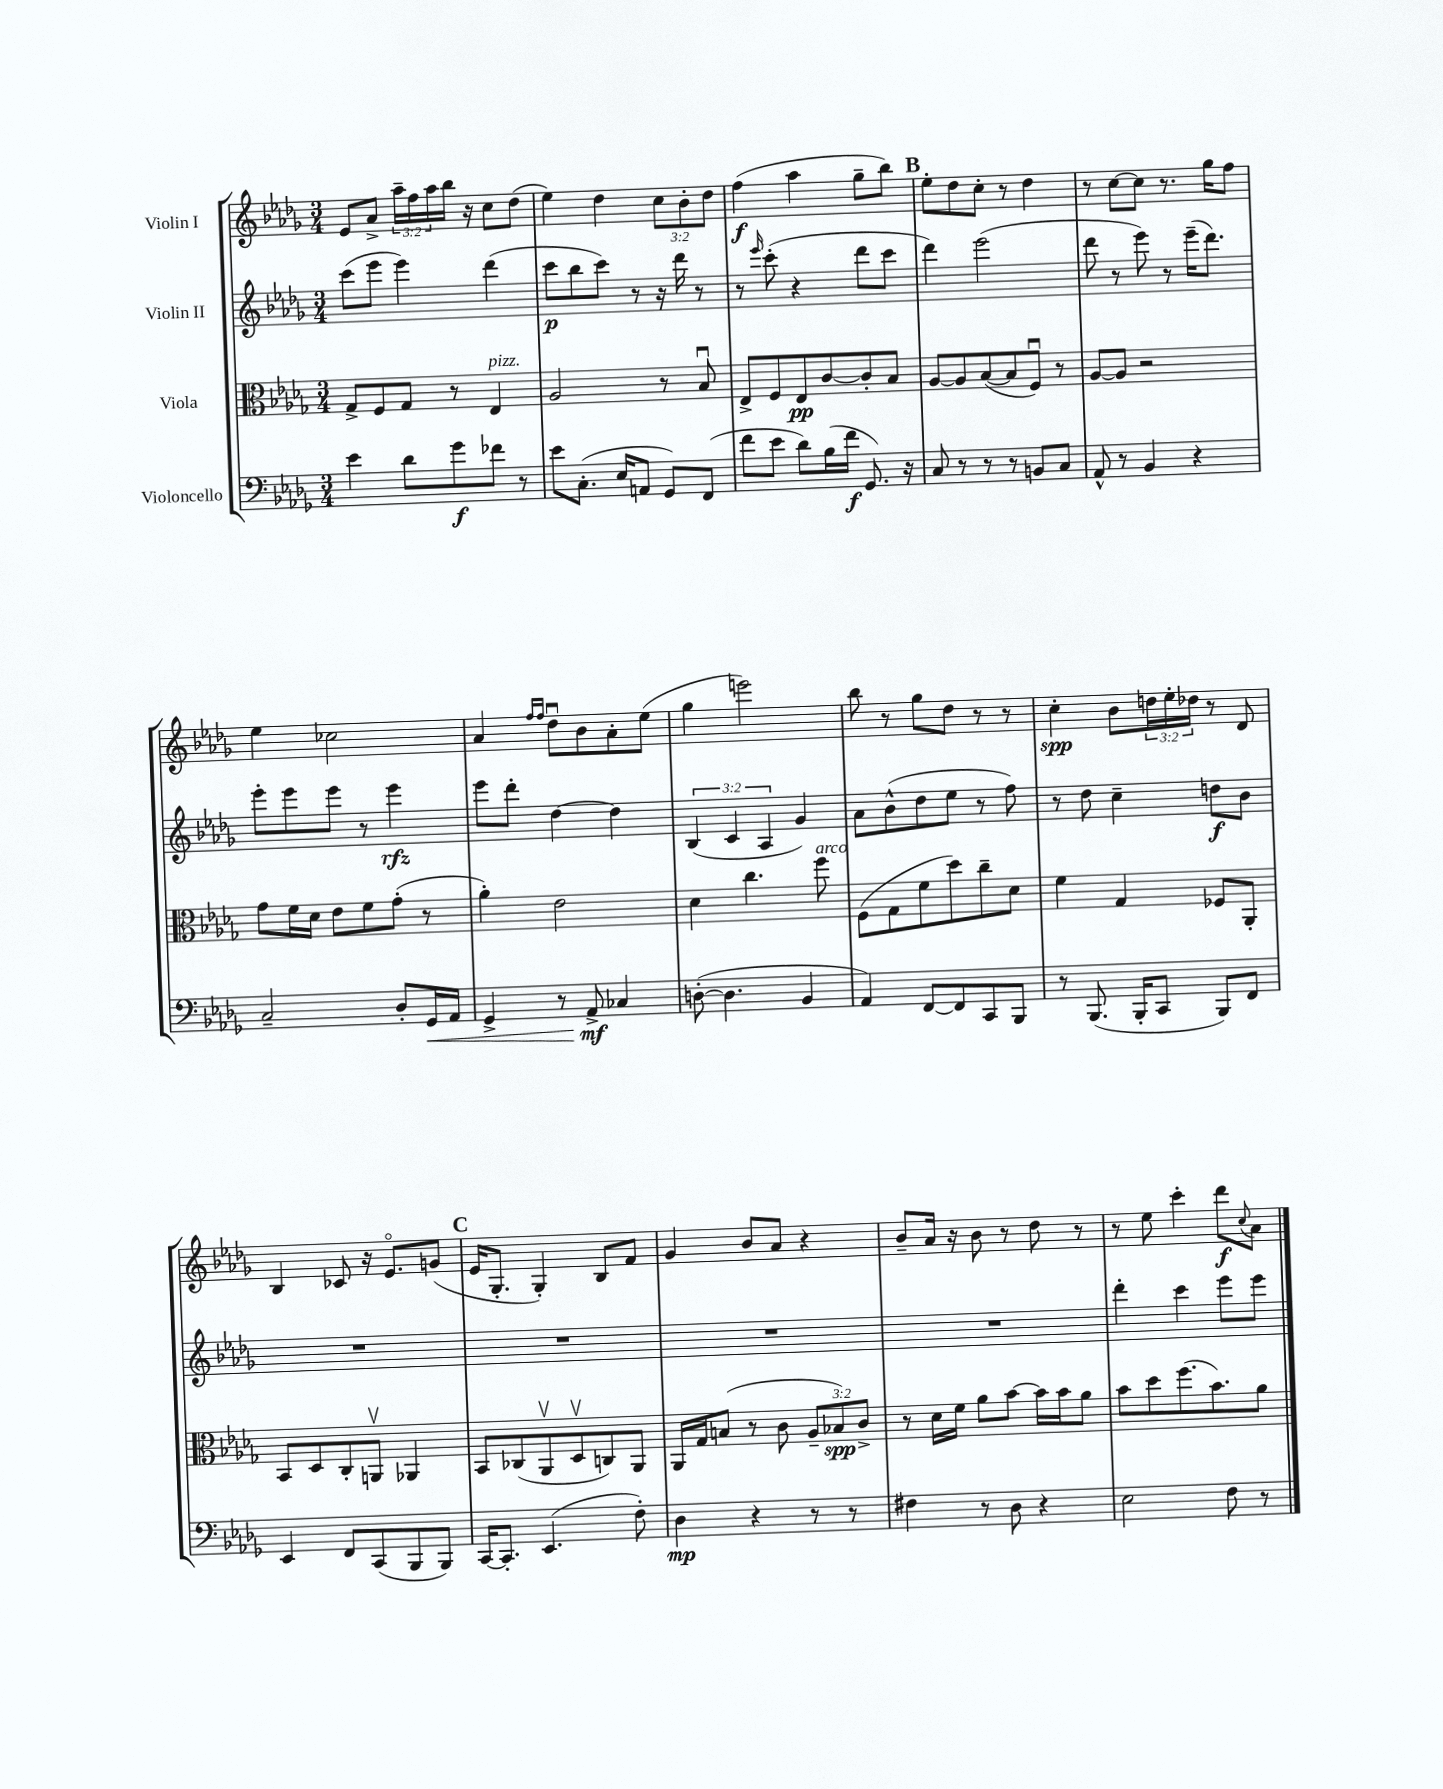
<<
\new StaffGroup <<
\new Staff = "s0" \with { instrumentName = "Violin I" } {
    \clef treble \key des \major \numericTimeSignature \time 3/4 \override Staff.TupletNumber.text = #tuplet-number::calc-fraction-text
    ees'8 aes'8-> \tuplet 3/2 { aes''16-- f''16 aes''16 } bes''16 r16 c''8 des''8( |
    ees''4) des''4 \tuplet 3/2 { c''8 bes'8-. des''8 } |
    f''4\f( aes''4 ges''8-- bes''8) |
    \mark \markup { \bold "B" } ees''8-. des''8 c''8-. r8 des''4 |
    r8 c''8~ c''8 r8. ges''16 f''8 |
    ees''4 ces''2 |
    aes'4 \grace { f''16 f''16 } des''8\downbow bes'8 aes'8-. ees''8( |
    ges''4 e'''2) |
    bes''8 r8 ges''8 des''8 r8 r8 |
    c''4-.\spp bes'8 \tuplet 3/2 { d''16 ees''16-. des''16 } r8 des'8 |
    bes4 ces'8 r16 ees'8.\flageolet g'8( |
    \mark \markup { \bold "C" } ees'16 ges8.-. ges4-.) bes8 f'8 |
    ges'4 bes'8 aes'8 r4 |
    bes'8-- aes'16 r16 bes'8 r8 des''8 r8 |
    r8 ees''8 c'''4-. des'''8\f \appoggiatura { c''8 } aes'8 \bar "|." |
}
\new Staff = "s1" \with { instrumentName = "Violin II" } {
    \clef treble \key des \major \numericTimeSignature \time 3/4 \override Staff.TupletNumber.text = #tuplet-number::calc-fraction-text
    c'''8( ees'''8 ees'''4) des'''4( |
    c'''8\p bes''8 c'''8) r8 r16 des'''16 r8 |
    r8 \grace { ees'''16 } c'''8-.( r4 des'''8 c'''8 |
    \mark \markup { \bold "B" } des'''4) ees'''2( |
    des'''8 r8 ees'''8) r8 ees'''16--( des'''8.) |
    ees'''8-. ees'''8 ees'''8 r8 ees'''4\rfz |
    ees'''8 des'''8-. des''4~ des''4 |
    \tuplet 3/2 { bes4( c'4 aes4 } ges'4) |
    aes'8 bes'8-^( des''8 ees''8 r8 f''8) |
    r8 des''8 c''4-- d''8\f bes'8 |
    R2. |
    \mark \markup { \bold "C" } R2. |
    R2. |
    R2. |
    des'''4-. c'''4 ees'''8 ees'''8 \bar "|." |
}
\new Staff = "s2" \with { instrumentName = "Viola" } {
    \clef alto \key des \major \numericTimeSignature \time 3/4 \override Staff.TupletNumber.text = #tuplet-number::calc-fraction-text
    ges8-> f8 ges8 r8 ees4^\markup { \italic "pizz." } |
    aes2 r8 bes8\downbow |
    ees8-> f8 ees8\pp c'8~ c'8-. bes8 |
    \mark \markup { \bold "B" } aes8~ aes8 bes8~( bes8 f8\downbow) r8 |
    aes8~ aes8 r2 |
    ges'8 f'16 des'16 ees'8 f'8 ges'8-.( r8 |
    aes'4-.) ees'2 |
    des'4 c''4. f''8^\markup { \italic "arco" } |
    f8( ges8 f'8 des''8) c''8-- des'8 |
    f'4 ges4 fes8 aes,8-. |
    bes,8 des8 c8-. a,8\upbow aes,4 |
    \mark \markup { \bold "C" } bes,8 ces8( aes,8\upbow des8\upbow c8) aes,8 |
    aes,16 ges16 b8( r8 c'8 \tuplet 3/2 { aes8-- bes8\spp) c'8-> } |
    r8 des'16 f'16 aes'8 bes'8~ bes'16 bes'16 aes'8 |
    bes'8 des''8 f''8.( bes'8.) aes'8 \bar "|." |
}
\new Staff = "s3" \with { instrumentName = "Violoncello" } {
    \clef bass \key des \major \numericTimeSignature \time 3/4
    ees'4 des'8 ges'8\f fes'8 r8 |
    ees'8 c8.-.( ees16 a,8 ges,8) f,8( |
    f'8 ees'8 des'8) bes16( f'16\f ges,8.) r16 |
    \mark \markup { \bold "B" } c8 r8 r8 r8 b,8 c8 |
    aes,8-^ r8 bes,4 r4 |
    c2-- des8-. ges,16\< aes,16 |
    ges,4-> r8 aes,8->\mf\! ces4 |
    d8~-.( d4. bes,4 |
    aes,4) f,8~ f,8 c,8 bes,,8 |
    r8 bes,,8.( bes,,16-. c,8 bes,,8) f,8 |
    ees,4 f,8 c,8( bes,,8 bes,,8) |
    \mark \markup { \bold "C" } c,16~ c,8.-. ees,4.( f8-.) |
    des4\mp r4 r8 r8 |
    fis4 r8 des8 r4 |
    ees2 f8 r8 \bar "|." |
}
>>
>>
\layout { \context { \Score \remove "Bar_number_engraver" } }
